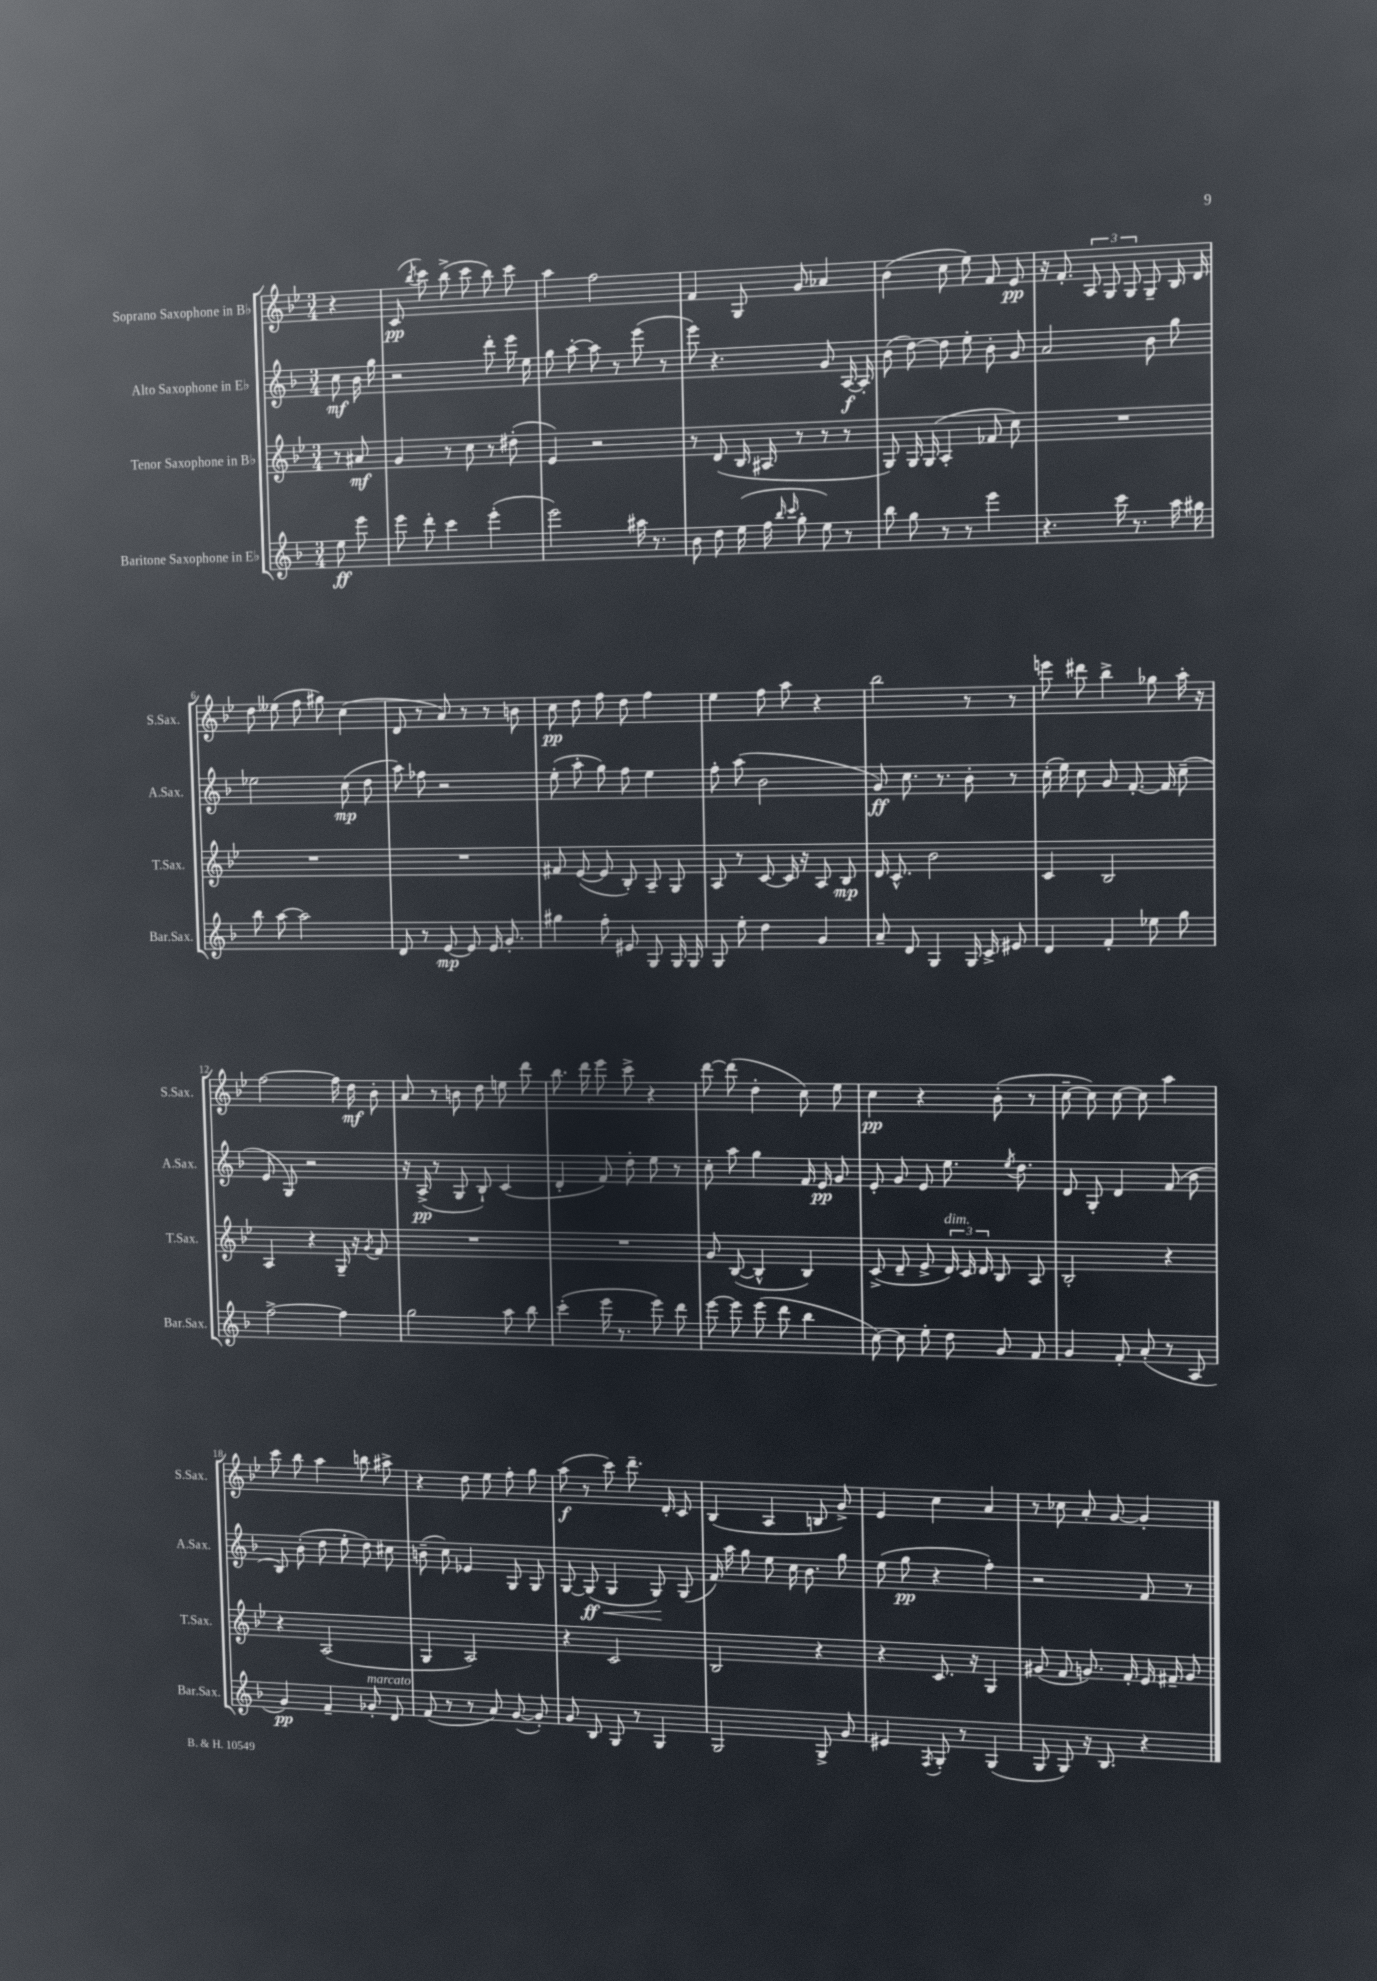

**kern	**kern	**kern	**kern
*staff4	*staff3	*staff2	*staff1
*clefG2	*clefG2	*clefG2	*clefG2
*k[b-]	*k[b-e-]	*k[b-]	*k[b-e-]
*M3/4	*M3/4	*M3/4	*M3/4
8ee\	8r	8cc\	4r
8eee\	8a#/	16b-\	.
.	.	16gg\	.
=	=	=	=
8eee\	4g/	2r	(8c/
.	.	.	8qbb-/
8ddd'\	.	.	8ccc\)
4ccc\	8r	.	(8bb-^\
.	8cc\	.	8ccc\
(4eee'\	8r	8ddd'\	8bb-\)
.	(8dd#'\	16eee\	8ccc\
.	.	16ee\	.
=	=	=	=
2eee\)	4e-/)	8gg\	4aa\
.	.	[8aa'\	.
.	2r	8aa\]	2ff\
.	.	8r	.
16aa#\	.	(8eee\	.
8.r	.	.	.
.	.	8r	.
=	=	=	=
8b-\	8r	8eee\)	4f/
8dd\	(8d/	4.r	.
(16ee\	16B-/	.	8G/
16ff\	16A#/	.	.
16qqbb-/	.	.	.
16qqccc/	.	.	.
8gg'\	8r	.	8g/
8ee\)	8r	8g/	4a-/
8r	8r	[16A/	.
.	.	16A'/]	.
=	=	=	=
8bb-\	8G/)	(8b-\	(4b-\
8gg\	16G/	[8dd\)	.
.	(16G/	.	.
8r	4A'/	8dd\]	8cc\
8r	.	8ee'\	8ee-\)
4eee\	8f-/	8b-'\	8f/
.	8cc\)	8g/	8e-/
=	=	=	=
4.r	2.r	2a/	16r
.	.	.	8.f'/
.	.	.	12A/
.	.	.	12G/
16ccc\	.	.	.
.	.	.	12G/
8.r	.	.	.
.	.	8b-\	8G~/
16aa\	.	8gg\	16B-/
16gg#\	.	.	16d/
=	=	=	=
8bb-\	2.r	2ee-\	8dd\
[8aa\	.	.	(8ee--\
2aa\]	.	.	8ff\
.	.	.	8gg#\)
.	.	(8cc\	(4cc\
.	.	8dd\	.
=	=	=	=
8d/	2.r	8aa\)	8d/
8r	.	8ff-\	8r
[8e/	.	2r	8a/)
8e/]	.	.	8r
16e/	.	.	8r
8.g'/	.	.	.
.	.	.	8b\
=	=	=	=
4gg#\	8f#/	(8ee'\	8cc\
.	([8e-/	8aa'\	8dd\
8ff'\	8e-/]	8gg\)	8ff\
8e#/	8B-'/)	8ff\	8dd\
8G/	8A~/	4ee\	4ff\
16G/	8G/	.	.
16G/	.	.	.
=	=	=	=
8G/	8A/	8ff'\	4ee-\
8ee'\	8r	(8aa\	.
4dd\	[8c/	2b-\	8ff\
.	16c/]	.	8aa\
.	16r	.	.
4g/	8A/	.	4r
.	8B-/	.	.
=	=	=	=
8a~/	16d/	8g/)	2bb-\
.	8.c^^/	.	.
8d/	.	8.cc\	.
4G/	2b-\	.	.
.	.	8.r	.
16G/	.	8b-'\	8r
16c^/	.	.	.
8e#/	.	8r	8r
=	=	=	=
4d/	4c/	(16cc'\	8eee\
.	.	16ee\)	.
.	.	8cc\	8ddd#\
4f'/	2B-/	8g/	4bb-^\
.	.	[8.f'/	.
8ee-\	.	.	8gg-\
.	.	16f/]	.
8gg\	.	(8cc~\	16aa'\
.	.	.	16r
=	=	=	=
[2ff^\	4A/	8e/	[2ff\
.	.	8G/)	.
.	4r	2r	.
4ff\]	16G~/	.	16ff\]
.	16r	.	16dd\
.	8qg/	.	.
.	8f/	.	8b-'\
=	=	=	=
2gg\	2.r	16r	8a/
.	.	(16A^/	.
.	.	8r	8r
.	.	8G/	8b\
.	.	8B-`/)	8dd\
8aa\	.	(4c/	8ee\
8bb-\	.	.	8ddd\
=	=	=	=
(4ccc'\	2.r	4d'/	8.bb-\
.	.	.	16ddd\
16eee\	.	8f/)	8eee-\
8.r	.	.	.
.	.	8dd'\	8ccc^\
8eee\)	.	8ee\	4r
8ddd\	.	8r	.
=	=	=	=
[8eee\	8g/	8cc'\	[8ddd\
8eee\]	([8B-/	8aa\	(8ddd\]
(8eee\	4B-^^/]	4gg\	4dd'\
8ddd\	.	.	.
4bb-\	4B-/)	16f/	8cc\)
.	.	16e/	.
.	.	8g/	8ee-\
=	=	=	=
[8cc\)	(8c^/	8e'/	4cc\
8cc\]	8d~/	8g/	.
8ee'\	8e-^/	8e/	4r
8dd\	24d/)	8.ee\	.
.	24c/	.	.
.	24d/	.	.
8g/	8B-/	.	(8b-'\
.	.	8qee/	.
.	.	8.dd\	.
8f/	8A/	.	8r
=	=	=	=
4g/	2B-'/	8d/	[8cc~\
.	.	8G'/	8cc\])
8f'/	.	4d/	[8cc\
(8a'/	.	.	8cc\]
8r	4r	(8f/	4aa\
8A/	.	8b-\	.
=	=	=	=
4g/)	4r	8B-/)	8ccc\
.	.	(8b-'\	8bb-\
4f~/	(2A/	8dd\	4aa\
.	.	8ee'\	.
8g-'/	.	8dd\)	8bb\
8d/	.	8cc#\	8aa#^\
=	=	=	=
(8f/	4G/	(8b~\	4r
8r	.	8cc\)	.
8r	2A/)	4e-/	8dd\
8a/)	.	.	8ee-\
([8g/	.	8G/	8ff'\
8g'/])	.	8G/	8gg\
=	=	=	=
8g/	4r	[8G/	(8aa\
8B-/	.	(8G/]	8r
8G/	2c/	4G/	8ccc\)
8r	.	.	8.ddd~\
4G/	.	8G/)	.
.	.	.	16d'/
.	.	(8G/	8c/
=	=	=	=
2G/	2B-/	16f/)	(4B-/
.	.	16aa\	.
.	.	8gg\	.
.	.	8ee\	4A/
.	.	16cc\	.
.	.	8.b-\	.
8G^/	4r	.	8B/
8g/	.	8gg\	8g^/)
=	=	=	=
4e#/	4r	(8ee\	4e-/
.	.	8gg\	.
8qF/	.	.	.
8G'/	8.c/	4r	4cc\
8r	.	.	.
.	16r	.	.
(4G/	4G/	4ff'\)	4a/
=	=	=	=
8G/	(8g#/	2r	8r
8G/)	8f/	.	8cc-\
16r	8.g/)	.	8a'/
8.B-/	.	.	.
.	.	.	[8g/
.	16f'/	.	.
4r	16e-/	8f/	4g'/]
.	16f#~/	.	.
.	8g/	8r	.
==	==	==	==
*-	*-	*-	*-
